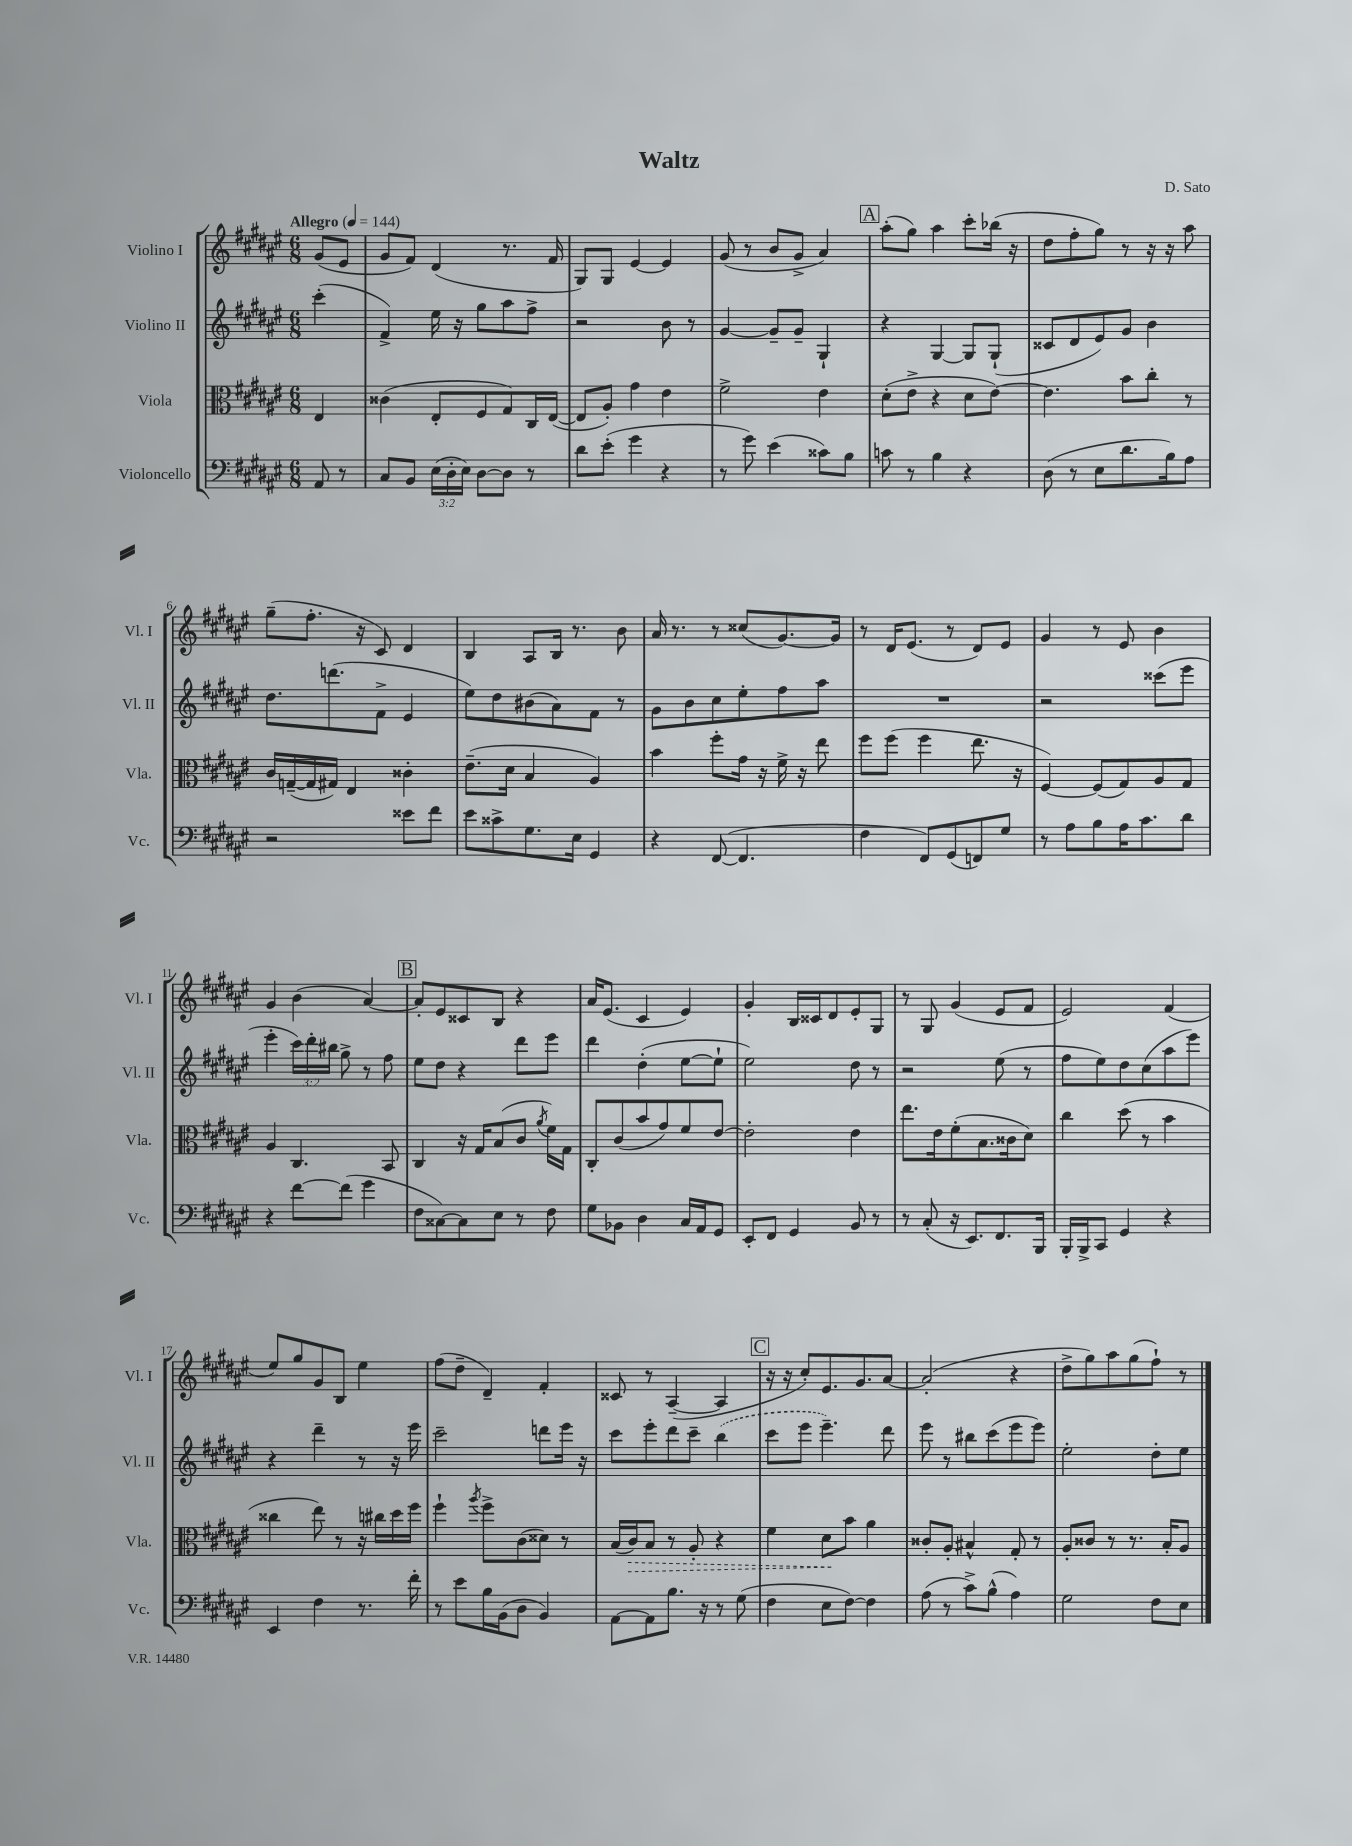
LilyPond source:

\header { title = "Waltz" composer = "D. Sato" }
<<
\new StaffGroup <<
\new Staff = "s0" \with { instrumentName = "Violino I" shortInstrumentName = "Vl. I" } {
    \clef treble \key fis \major \numericTimeSignature \time 6/8 \partial 4 \tempo "Allegro" 4 = 144
    \autoBeamOff gis'8[( eis'8] |
    gis'8[ fis'8]) dis'4( r8. fis'16 |
    gis8[) gis8] eis'4~ eis'4 |
    gis'8( r8 b'8[ gis'8]-> ais'4) |
    \mark \markup { \box "A" } ais''8[-.( gis''8]) ais''4 cis'''8[-. bes''16]( r16 |
    dis''8[ fis''8-. gis''8]) r8 r16 r16 ais''8 |
    gis''8[--( fis''8.]-. r16 cis'8) dis'4 |
    b4 ais8[ b16] r8. b'8 |
    ais'16 r8. r8 cisis''8[( gis'8.~) gis'16] |
    r8 dis'16[ eis'8.]( r8 dis'8[) eis'8] |
    gis'4 r8 eis'8 b'4 |
    gis'4 b'4( ais'4~) |
    \mark \markup { \box "B" } ais'8[-. eis'8 cisis'8 b8] r4 |
    ais'16[ eis'8.]( cis'4 eis'4) |
    gis'4-. b16[ cisis'16 dis'8 eis'8-. gis8] |
    r8 gis8 gis'4( eis'8[ fis'8] |
    eis'2) fis'4( |
    eis''8[) gis''8 gis'8 b8] eis''4 |
    fis''8[( dis''8]-- dis'4--) fis'4-. |
    cisis'8 r8 ais4~--( ais4 |
    \mark \markup { \box "C" } r16 r16 cis''8[-.) eis'8. gis'8. ais'8]~ |
    ais'2-.( r4 |
    dis''8[-> gis''8) ais''8 gis''8( fis''8]-!) r8 \bar "|." |
}
\new Staff = "s1" \with { instrumentName = "Violino II" shortInstrumentName = "Vl. II" } {
    \clef treble \key fis \major \numericTimeSignature \time 6/8 \override Staff.TupletNumber.text = #tuplet-number::calc-fraction-text \partial 4
    \autoBeamOff cis'''4-.( |
    fis'4->) eis''16 r16 gis''8[ ais''8 fis''8]-> |
    r2 b'8 r8 |
    gis'4~ gis'8[-- gis'8]-- gis4-! |
    \mark \markup { \box "A" } r4 gis4~ gis8[ gis8]-!( |
    cisis'8[ dis'8 eis'8) gis'8] b'4 |
    dis''8.[ d'''8.( fis'8]-> eis'4 |
    eis''8[) dis''8 bis'8( ais'8) fis'8] r8 |
    gis'8[ b'8 cis''8 eis''8-. fis''8 ais''8] |
    R2. |
    r2 cisis'''8[( eis'''8] |
    eis'''4-. \tuplet 3/2 { cis'''16[) dis'''16-. bis''16] } gis''8-> r8 fis''8 |
    \mark \markup { \box "B" } eis''8[ dis''8] r4 dis'''8[ eis'''8] |
    dis'''4 dis''4-.( eis''8[~ eis''8]-! |
    eis''2) dis''8 r8 |
    r2 eis''8( r8 |
    fis''8[ eis''8) dis''8 cis''8( ais''8 eis'''8]) |
    r4 dis'''4-- r8 r16 eis'''16 |
    cis'''2-- d'''8[ eis'''16] r16 |
    cis'''8[ eis'''8-. dis'''8 cis'''8]-- \once \slurDashed b''4( |
    \mark \markup { \box "C" } cis'''8[ eis'''8] eis'''4.--) dis'''8 |
    eis'''8 r8 bis''8[ cis'''8( eis'''8 eis'''8]) |
    eis''2-. dis''8[-. eis''8] \bar "|." |
}
\new Staff = "s2" \with { instrumentName = "Viola" shortInstrumentName = "Vla." } {
    \clef alto \key fis \major \numericTimeSignature \time 6/8 \partial 4
    \autoBeamOff eis4 |
    cisis'4( eis8[-. fis8 gis8) cis16 eis16]~( |
    eis8[ ais8]-.) gis'4 eis'4 |
    fis'2-> eis'4 |
    \mark \markup { \box "A" } dis'8[-.( eis'8]-> r4 dis'8[ eis'8]~) |
    eis'4. b'8[ cis''8]-. r8 |
    cis'16[ g16~--( g16 gis16]) eis4 cisis'4-. |
    eis'8.[--( dis'16] b4 ais4) |
    b'4 fis''8[-. gis'16] r16 fis'16-> r16 eis''8 |
    fis''8[ fis''8]( fis''4 eis''8. r16 |
    fis4~) fis8[( gis8) ais8 gis8] |
    ais4 cis4. b,8 |
    \mark \markup { \box "B" } cis4 r16 gis16[ b8( cis'8] \acciaccatura { ais'8 } fis'16[) gis16] |
    cis8[-. cis'8( b'8 gis'8) fis'8 eis'8]~ |
    eis'2-. eis'4 |
    eis''8.[ eis'16 fis'8-.( b8. cisis'16 dis'8]) |
    cis''4 dis''8( r8 b'4 |
    cisis''4 eis''8) r8 r16 cis''16[ dis''16 fis''16] |
    fis''4-! \acciaccatura { ais''8 } fis''8[-> cis'8( disis'8]) r8 |
    b16[( \once \override Hairpin.style = #'dashed-line cis'16\>) b8] r8 ais8-. r4 |
    \mark \markup { \box "C" } fis'4 dis'8[\! b'8] ais'4 |
    cisis'8[-. ais8]-. bis4-^ gis8-. r8 |
    ais8[-. cisis'8] r8 r8. b16[-. ais8] \bar "|." |
}
\new Staff = "s3" \with { instrumentName = "Violoncello" shortInstrumentName = "Vc." } {
    \clef bass \key fis \major \numericTimeSignature \time 6/8 \override Staff.TupletNumber.text = #tuplet-number::calc-fraction-text \partial 4
    \autoBeamOff ais,8 r8 |
    cis8[ b,8] \tuplet 3/2 { eis16[( dis16-. eis16]) } dis8[~ dis8] r8 |
    dis'8[ eis'8]-.( gis'4 r4 |
    r8 gis'8) eis'4( cisis'8[) b8] |
    \mark \markup { \box "A" } c'8 r8 b4 r4 |
    dis8( r8 eis8[ dis'8. b16) ais8] |
    r2 eisis'8[ fis'8] |
    eis'8[ cisis'8-> gis8. eis16] gis,4 |
    r4 fis,8~( fis,4. |
    fis4 fis,8[) gis,8( f,8) gis8] |
    r8 ais8[ b8 ais16 cis'8. dis'8] |
    r4 fis'8[~ fis'8]( gis'4 |
    \mark \markup { \box "B" } fis8[ cisis8~) cisis8 eis8] r8 fis8 |
    gis8[ bes,8] dis4 cis16[ ais,16 gis,8] |
    eis,8[-. fis,8] gis,4 b,8 r8 |
    r8 cis8-.( r16 eis,8.[) fis,8. b,,16] |
    b,,16[-. b,,16-> cis,8] gis,4 r4 |
    eis,4 fis4 r8. fis'16-. |
    r8 eis'8[ b16 b,16( dis8] b,4) |
    ais,8[~ ais,8 b8.] r16 r8 gis8( |
    \mark \markup { \box "C" } fis4 eis8[ fis8]~) fis4 |
    ais8( r8 cis'8[->) b8]-^( ais4) |
    gis2 fis8[ eis8] \bar "|." |
}
>>
>>
